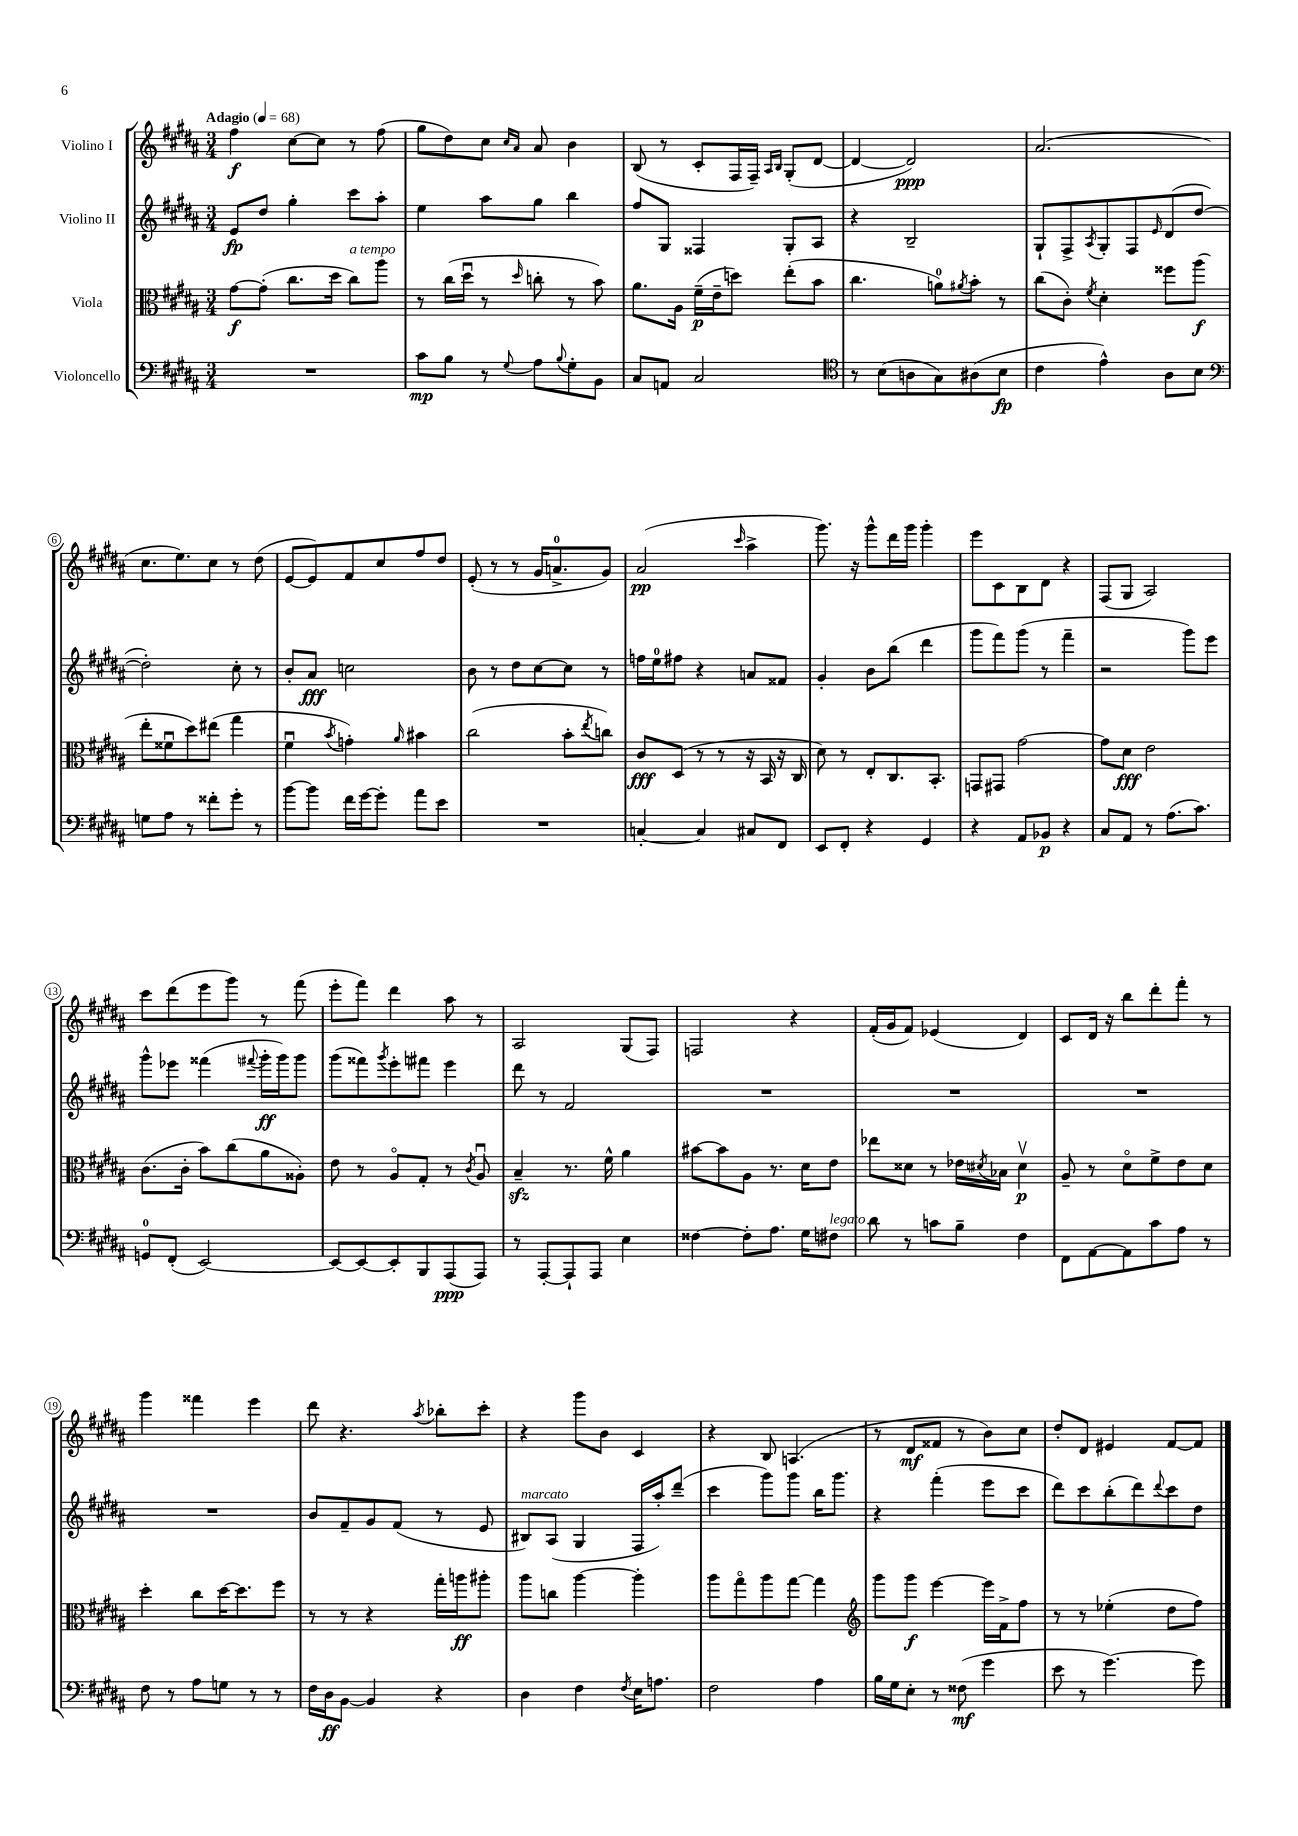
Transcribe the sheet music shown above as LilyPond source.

<<
\new StaffGroup <<
\new Staff = "s0" \with { instrumentName = "Violino I" } {
    \clef treble \key b \major \numericTimeSignature \time 3/4 \tempo "Adagio" 4 = 68
    fis''4\f cis''8~ cis''8 r8 fis''8( |
    gis''8 dis''8) cis''8 \grace { cis''16 ais'16 } ais'8 b'4 |
    b8( r8 cis'8-. fis16 fis16--) \grace { ais16 b16 } gis8-.( dis'8~ |
    dis'4~ dis'2\ppp) |
    ais'2.( |
    cis''8. e''8.) cis''8 r8 dis''8( |
    e'8~ e'8) fis'8 cis''8 fis''8 dis''8 |
    e'8-.( r8 r8 gis'16 a'8.-0-> gis'8) |
    ais'2\pp( \grace { cis'''16 } ais''4-> |
    gis'''8.) r16 gis'''8-^ dis'''16 gis'''16 gis'''4-. |
    e'''8 cis'8 b8 dis'8 r4 |
    fis8( gis8 ais2) |
    cis'''8 dis'''8( e'''8 gis'''8) r8 fis'''8( |
    e'''8-. fis'''8) dis'''4 ais''8 r8 |
    ais2 gis8( fis8) |
    f2 r4 |
    fis'16-.( gis'16 fis'8) ees'4( dis'4) |
    cis'8 dis'16 r16 b''8 dis'''8-. fis'''8-. r8 |
    gis'''4 fisis'''4 e'''4 |
    dis'''8 r4. \acciaccatura { ais''8 } bes''8-. cis'''8-. |
    r4 gis'''8 b'8 cis'4 |
    r4 b8 a4.( |
    r8 dis'8\mf fisis'8 r8 b'8) cis''8 |
    dis''8-. dis'8 eis'4 fis'8~ fis'8 \bar "|." |
}
\new Staff = "s1" \with { instrumentName = "Violino II" } {
    \clef treble \key b \major \numericTimeSignature \time 3/4
    e'8\fp dis''8 gis''4-. cis'''8 ais''8-. |
    e''4 ais''8 gis''8 b''4 |
    fis''8 gis8 fisis4 gis8-. ais8 |
    r4 b2-- |
    gis8-! fis8-> \acciaccatura { ais8 } gis8-. fis8 \grace { e'16 } dis'8( dis''8~ |
    dis''2-.) cis''8-. r8 |
    b'8-. ais'8\fff c''2 |
    b'8 r8 dis''8 cis''8~ cis''8 r8 |
    f''16 e''16-0 fis''8 r4 a'8 fisis'8 |
    gis'4-. b'8 b''8( dis'''4 |
    gis'''8 fis'''8) gis'''8( r8 fis'''4-- |
    r2 gis'''8) e'''8 |
    gis'''8-^ ees'''8 fisis'''4( \appoggiatura { fis'''8 } gis'''16-.\ff gis'''16) gis'''8 |
    gis'''8( fisis'''8) \acciaccatura { gis'''8 } e'''8-. fis'''8 e'''4 |
    dis'''8 r8 fis'2 |
    R2. |
    R2. |
    R2. |
    R2. |
    b'8 fis'8-- gis'8 fis'8( r8 e'8 |
    bis8^\markup { \italic "marcato" }) ais8( gis4 fis16 ais''16-.) dis'''8--( |
    cis'''4 gis'''8) gis'''8 b''16 gis'''8. |
    r4 fis'''4-.( e'''8 cis'''8 |
    dis'''8) cis'''8 b''8-.( dis'''8) \appoggiatura { dis'''8 } cis'''8 dis''8 \bar "|." |
}
\new Staff = "s2" \with { instrumentName = "Viola" } {
    \clef alto \key b \major \numericTimeSignature \time 3/4
    gis'8~\f gis'8-.( cis''8. dis''16 cis''8^\markup { \italic "a tempo" }) ais''8 |
    r8 cis''16( dis''16\downbow r8 \grace { dis''16 } c''8-. r8 b'8) |
    ais'8. ais16 fis'16--\p( e'16-- d''8) e''8-.( b'8 |
    cis''4. a'8-0) \acciaccatura { ais'8 } b'8-. r8 |
    cis''8( cis'8-.) \acciaccatura { fis'8 } dis'4-. fisis''8 ais''8\f( |
    e''8-. fisis'8\downbow dis''8) eis''8( gis''4 |
    fis'4\downbow \acciaccatura { b'8 } g'4-.) \grace { ais'16 } bis'4 |
    cis''2( b'8-. \acciaccatura { e''8 } c''8) |
    cis'8\fff dis8( r8 r8 r16 b,16 r16 cis16 |
    dis'8) r8 e8-. cis8. b,8.-. |
    g,8 gis,8 gis'2~ |
    gis'8 dis'8\fff e'2 |
    cis'8.( cis'16-. b'8) cis''8( ais'8 aisis8-.) |
    e'8 r8 ais8\flageolet gis8-. r8 \acciaccatura { cis'8 } ais8\downbow |
    b4--\sfz r8. fis'16-^ ais'4 |
    bis'8~ bis'8 ais8 r8. dis'16 e'8 |
    ees''8 disis'8 r8 ees'16 \acciaccatura { dis'8 } bes16 dis'4\upbow\p |
    ais8-- r8 dis'8\flageolet fis'8-> e'8 dis'8 |
    dis''4-. cis''8 dis''16~ dis''8. fis''8 |
    r8 r8 r4 gis''16-. a''16\ff ais''8-. |
    ais''8 c''8 ais''4~ ais''4-. |
    ais''8 gis''8\flageolet ais''8 gis''8~ gis''4 |
    \clef treble gis'''8 gis'''8\f e'''4~ e'''16 fis'16-> fis''8 |
    r8 r8 ees''4-.( dis''8 fis''8) \bar "|." |
}
\new Staff = "s3" \with { instrumentName = "Violoncello" } {
    \clef bass \key b \major \numericTimeSignature \time 3/4
    R2. |
    cis'8\mp b8 r8 \appoggiatura { gis8 } ais8 \appoggiatura { b8 } gis8-. b,8 |
    cis8 a,8 cis2 |
    \clef tenor r8 b8( a8 gis8) ais8( b8\fp |
    cis'4 e'4-^) ais8 b8 |
    \clef bass g8 ais8 r8 fisis'8-. gis'8-. r8 |
    b'8~ b'8 fis'16 gis'16~ gis'8-. ais'8 e'8 |
    R2. |
    c4~-. c4 cis8 fis,8 |
    e,8 fis,8-. r4 gis,4 |
    r4 ais,8 bes,8\p r4 |
    cis8 ais,8 r8 ais8.( cis'8.) |
    g,8-0 fis,8-.( e,2~) |
    e,8~ e,8~ e,8-. b,,8 ais,,8\ppp( ais,,8) |
    r8 ais,,8~-. ais,,8-! ais,,8 e4 |
    fisis4~ fisis8-. ais8. gis16 fis8^\markup { \italic "legato" } |
    dis'8 r8 c'8 b8-- fis4 |
    fis,8 ais,8~ ais,8 cis'8 ais8 r8 |
    fis8 r8 ais8 g8 r8 r8 |
    fis16 dis16\ff b,8~ b,4 r4 |
    dis4 fis4 \acciaccatura { fis8 } e16 a8. |
    fis2 ais4 |
    b16 gis16 e8-. r8 fisis8\mf( gis'4 |
    e'8 r8 gis'4.~) gis'8 \bar "|." |
}
>>
>>
\layout { \context { \Score \override BarNumber.stencil = #(make-stencil-circler 0.1 0.3 ly:text-interface::print) } }
